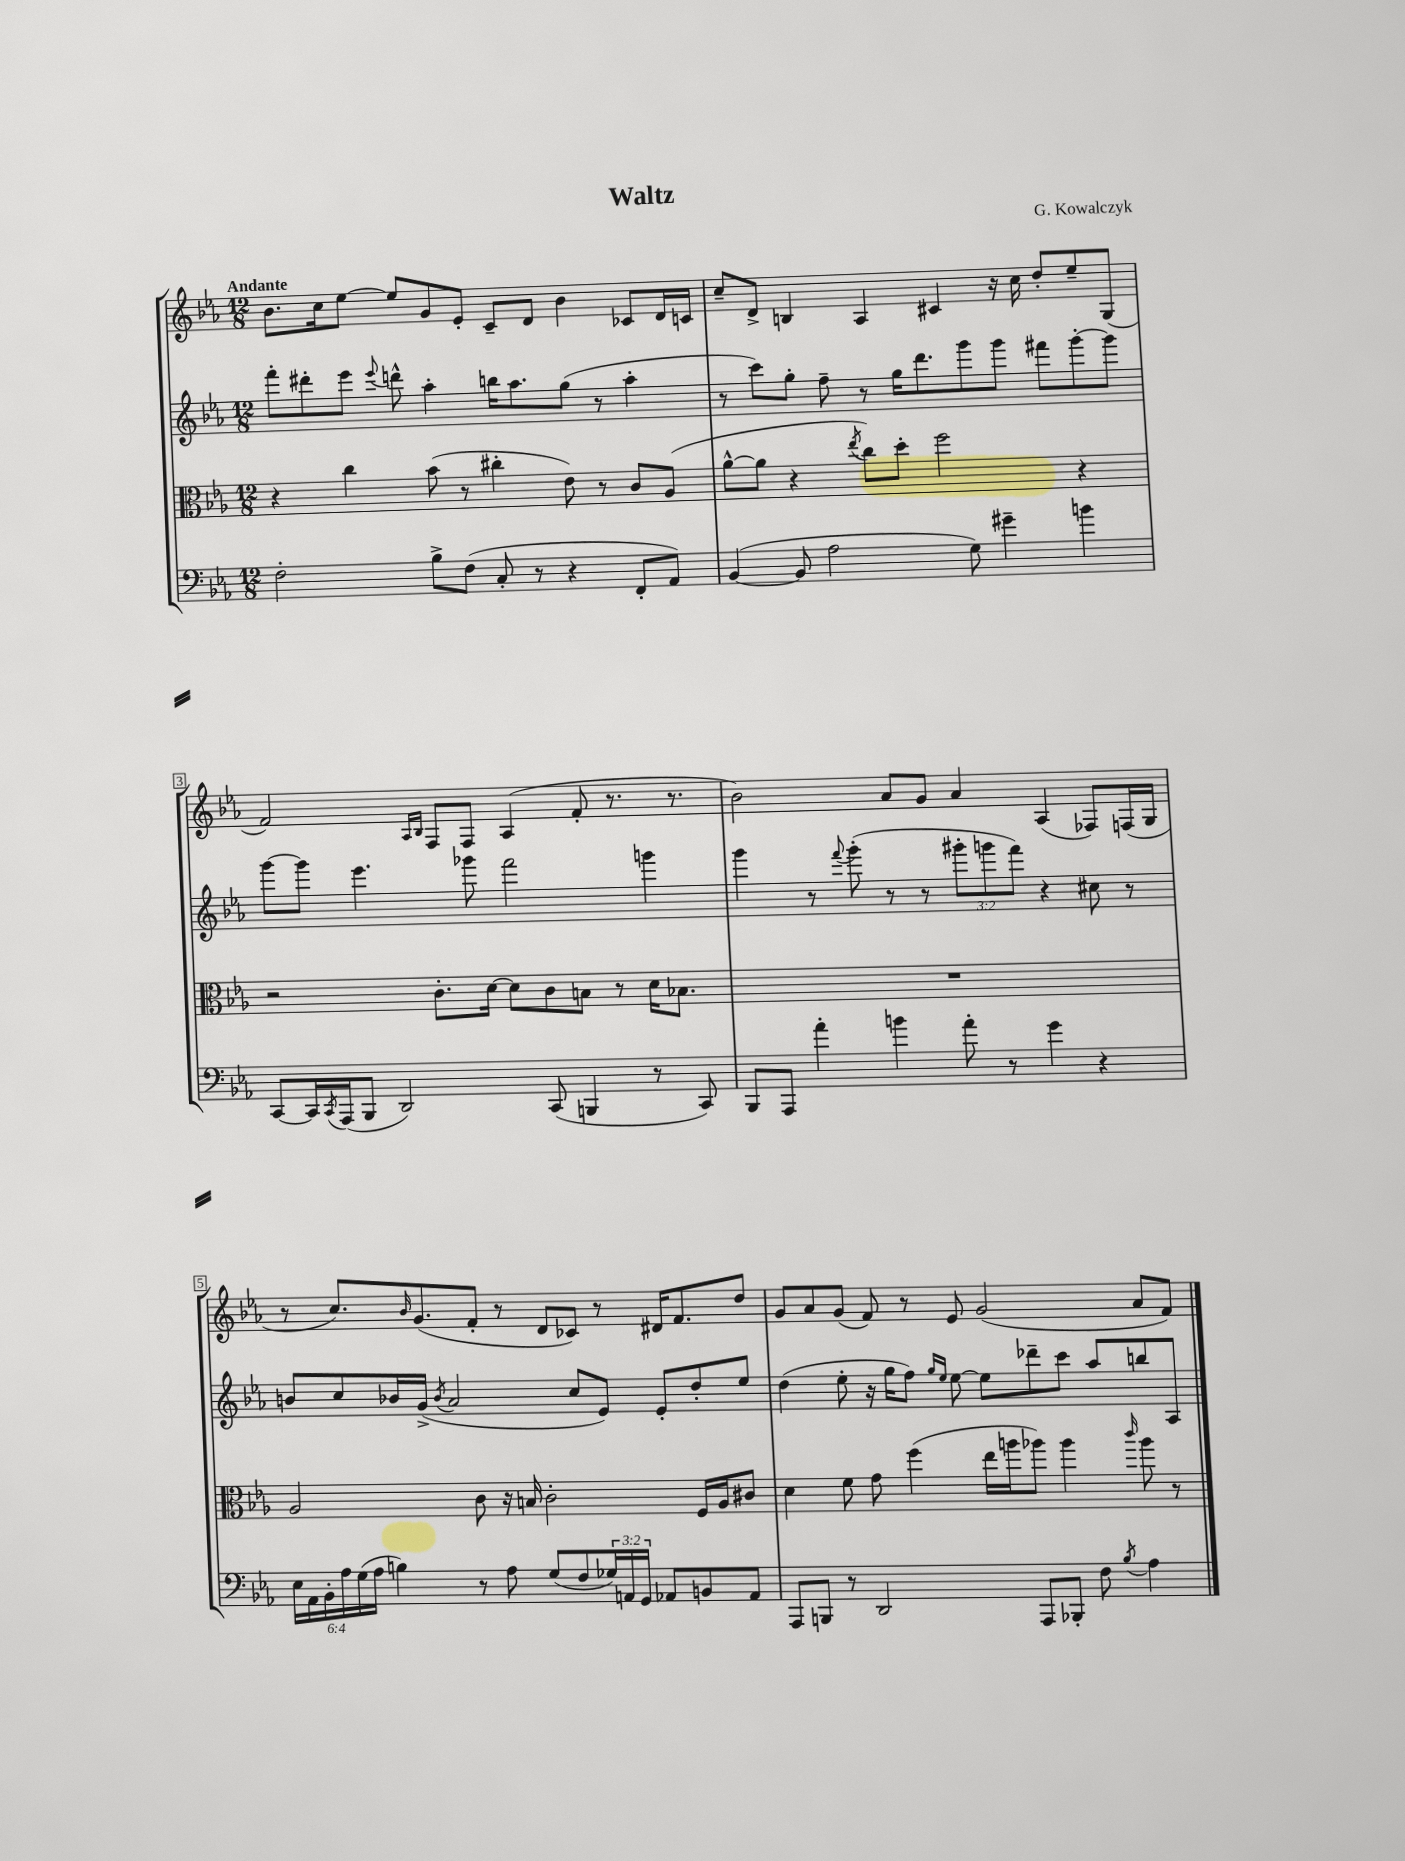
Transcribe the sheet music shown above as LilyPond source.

\header { title = "Waltz" composer = "G. Kowalczyk" }
<<
\new StaffGroup <<
\new Staff = "s0" {
    \clef treble \key ees \major \numericTimeSignature \time 12/8 \tempo "Andante"
    bes'8. c''16 ees''8~ ees''8 g'8 ees'8-. c'8-- d'8 bes'4 ces'8 d'16 c'16 |
    c''8-- d'8-> b4 aes4 cis'4 r16 c''16 d''8-. ees''8-- g8( |
    f'2) \grace { aes16 bes16 } f8 f8 aes4( f'8-. r8. r8. |
    bes'2) aes'8 g'8 aes'4 aes4( fes8) f16( g16 |
    r8 c''8.) \grace { bes'16 } g'8.( f'8-. r8 d'8 ces'8) r8 dis'16 f'8. d''8 |
    g'8 aes'8 g'8( f'8) r8 ees'8 g'2( aes'8 f'8) \bar "|." |
}
\new Staff = "s1" {
    \clef treble \key ees \major \numericTimeSignature \time 12/8 \override Staff.TupletNumber.text = #tuplet-number::calc-fraction-text
    f'''8-. dis'''8-. ees'''8 \appoggiatura { ees'''8 } d'''8-^ aes''4-. b''16 aes''8. g''8( r8 aes''4-. |
    r8 c'''8) g''8-. f''8-- r8 g''16 d'''8. g'''8 g'''8 fis'''8 g'''8~-. g'''8 |
    g'''8~ g'''8 ees'''4. ges'''8 f'''2 g'''4 |
    g'''4 r8 \appoggiatura { f'''8 } g'''8-.( r8 r8 \tuplet 3/2 { gis'''8-. g'''8 f'''8) } r4 cis''8 r8 |
    b'8 c''8 bes'16 g'16->( \acciaccatura { bes'8 } aes'2 c''8 ees'8) ees'8-. d''8-. ees''8 |
    d''4( ees''8-. r16 g''16 f''8) \grace { g''16 ees''16 } ees''8~ ees''8 des'''8-- c'''8 aes''8 b''8 aes8 \bar "|." |
}
\new Staff = "s2" {
    \clef alto \key ees \major \numericTimeSignature \time 12/8
    r4 c''4 bes'8( r8 cis''4-. ees'8) r8 c'8 aes8( |
    aes'8~-^ aes'8 r4 \acciaccatura { ees''8 } c''8) d''8-. f''2 r4 |
    r2 c'8.-. d'16~ d'8 c'8 b8 r8 d'16 bes8. |
    R1. |
    aes2 c'8 r16 b16 c'2-. f16 aes16 cis'8 |
    d'4 f'8 g'8 f''4( ees''16 a''16 aes''8) aes''4 \grace { c'''16 } aes''8 r8 \bar "|." |
}
\new Staff = "s3" {
    \clef bass \key ees \major \numericTimeSignature \time 12/8 \override Staff.TupletNumber.text = #tuplet-number::calc-fraction-text
    f2-. bes8-> f8( c8-. r8 r4 f,8-. aes,8) |
    bes,4~( bes,8 aes2 g8) gis'4-- b'4 |
    c,8~ c,16 \acciaccatura { c,8 } aes,,16( bes,,8 d,2) c,8( b,,4 r8 c,8) |
    bes,,8 aes,,8 aes'4-. b'4 aes'8-. r8 g'4 r4 |
    \tuplet 6/4 { ees16 aes,16 bes,16-. aes16 g16( aes16 } b4) r8 aes8 g8( f8 \tuplet 3/2 { ges16) a,16 g,16 } aes,8 b,8 aes,8 |
    aes,,8 b,,8 r8 d,2 aes,,8 bes,,8-. f8 \acciaccatura { bes8 } aes4 \bar "|." |
}
>>
>>
\layout { \context { \Score \override BarNumber.stencil = #(make-stencil-boxer 0.1 0.3 ly:text-interface::print) } }
